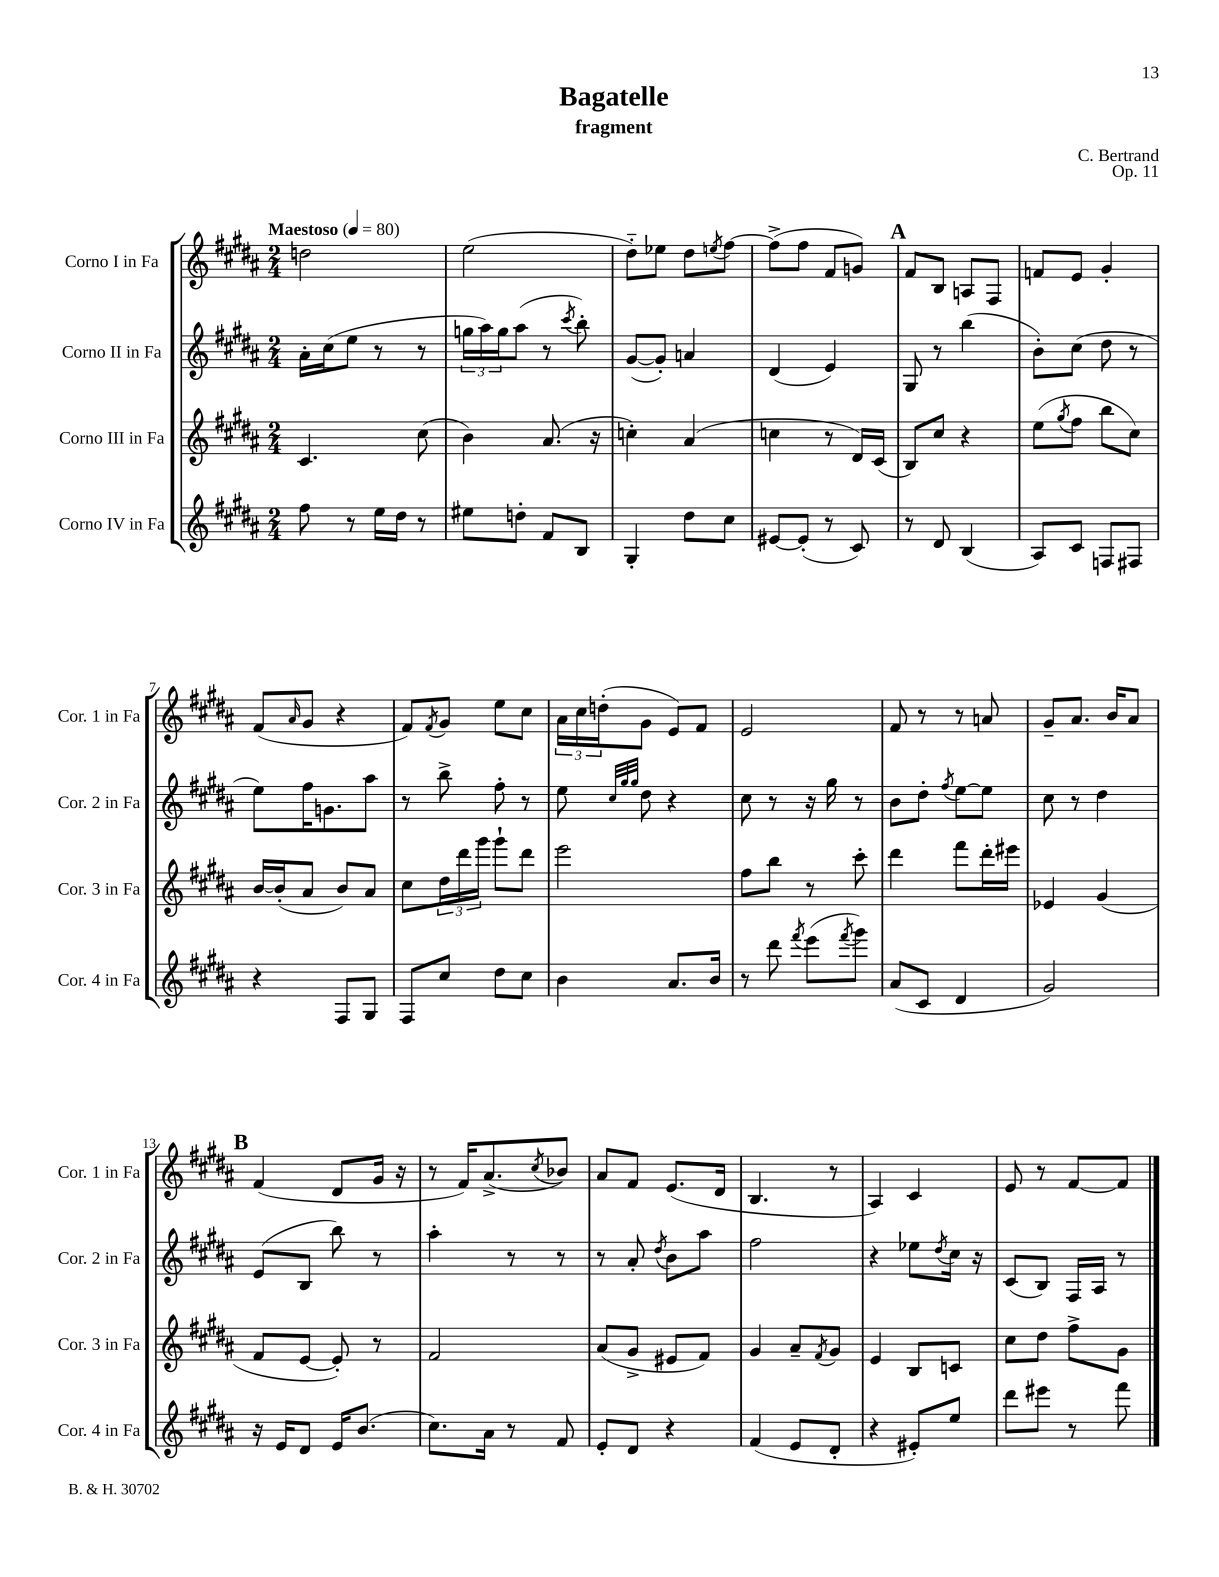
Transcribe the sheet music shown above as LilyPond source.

\header { title = "Bagatelle" composer = "C. Bertrand" subtitle = "fragment" opus = "Op. 11" }
<<
\new StaffGroup <<
\new Staff = "s0" \with { instrumentName = "Corno I in Fa" shortInstrumentName = "Cor. 1 in Fa" } {
    \clef treble \key b \major \numericTimeSignature \time 2/4 \tempo "Maestoso" 4 = 80
    d''2 |
    e''2( |
    dis''8-_) ees''8 dis''8 \acciaccatura { e''8 } fis''8~ |
    fis''8->( fis''8 fis'8 g'8) |
    \mark \markup { \bold "A" } fis'8 b8 a8 fis8 |
    f'8 e'8 gis'4-. |
    fis'8( \grace { ais'16 } gis'8 r4 |
    fis'8) \acciaccatura { fis'8 } gis'8 e''8 cis''8 |
    \tuplet 3/2 { ais'16 cis''16 d''16-.( } gis'8 e'8) fis'8 |
    e'2 |
    fis'8 r8 r8 a'8 |
    gis'8-- ais'8. b'16 ais'8 |
    \mark \markup { \bold "B" } fis'4( dis'8 gis'16 r16 |
    r8 fis'16) ais'8.->( \acciaccatura { cis''8 } bes'8) |
    ais'8 fis'8 e'8.( dis'16 |
    b4. r8 |
    ais4) cis'4 |
    e'8 r8 fis'8~ fis'8 \bar "|." |
}
\new Staff = "s1" \with { instrumentName = "Corno II in Fa" shortInstrumentName = "Cor. 2 in Fa" } {
    \clef treble \key b \major \numericTimeSignature \time 2/4
    ais'16-. cis''16( e''8 r8 r8 |
    \tuplet 3/2 { g''16 ais''16) g''16 } ais''8( r8 \acciaccatura { cis'''8 } b''8-.) |
    gis'8~( gis'8-.) a'4 |
    dis'4( e'4) |
    \mark \markup { \bold "A" } gis8 r8 b''4( |
    b'8-.) cis''8( dis''8 r8 |
    e''8) fis''16 g'8. ais''8 |
    r8 b''8-> fis''8-. r8 |
    e''8 \grace { cis''32 gis''32 gis''32 } dis''8 r4 |
    cis''8 r8 r16 gis''16 r8 |
    b'8 dis''8-. \acciaccatura { fis''8 } e''8~ e''8 |
    cis''8 r8 dis''4 |
    \mark \markup { \bold "B" } e'8( b8 b''8) r8 |
    ais''4-. r8 r8 |
    r8 ais'8-. \acciaccatura { dis''8 } b'8 ais''8 |
    fis''2 |
    r4 ees''8 \acciaccatura { dis''8 } cis''16 r16 |
    cis'8( b8) fis16 ais16 r8 \bar "|." |
}
\new Staff = "s2" \with { instrumentName = "Corno III in Fa" shortInstrumentName = "Cor. 3 in Fa" } {
    \clef treble \key b \major \numericTimeSignature \time 2/4
    cis'4. cis''8( |
    b'4) ais'8.( r16 |
    c''4-.) ais'4( |
    c''4 r8 dis'16) cis'16( |
    \mark \markup { \bold "A" } b8) cis''8 r4 |
    e''8( \acciaccatura { gis''8 } fis''8 b''8 cis''8) |
    b'16~ b'16-.( ais'8 b'8) ais'8 |
    cis''8 \tuplet 3/2 { dis''16 dis'''16 gis'''16 } gis'''8-! dis'''8 |
    e'''2 |
    fis''8 b''8 r8 cis'''8-. |
    dis'''4 fis'''8 dis'''16-. eis'''16 |
    ees'4 gis'4( |
    \mark \markup { \bold "B" } fis'8 e'8~ e'8-.) r8 |
    fis'2 |
    ais'8( gis'8-> eis'8 fis'8) |
    gis'4 ais'8-- \acciaccatura { fis'8 } gis'8 |
    e'4 b8 c'8 |
    cis''8 dis''8 fis''8-> gis'8 \bar "|." |
}
\new Staff = "s3" \with { instrumentName = "Corno IV in Fa" shortInstrumentName = "Cor. 4 in Fa" } {
    \clef treble \key b \major \numericTimeSignature \time 2/4
    fis''8 r8 e''16 dis''16 r8 |
    eis''8 d''8-. fis'8 b8 |
    gis4-. dis''8 cis''8 |
    eis'8~ eis'8-.( r8 cis'8) |
    \mark \markup { \bold "A" } r8 dis'8 b4( |
    ais8) cis'8 f8 fis8 |
    r4 fis8 gis8 |
    fis8 cis''8 dis''8 cis''8 |
    b'4 ais'8. b'16 |
    r8 dis'''8 \acciaccatura { fis'''8 } e'''8( \acciaccatura { fis'''8 } gis'''8) |
    ais'8( cis'8 dis'4 |
    gis'2) |
    \mark \markup { \bold "B" } r16 e'16 dis'8 e'16 b'8.( |
    cis''8.) ais'16 r8 fis'8 |
    e'8-. dis'8 r4 |
    fis'4( e'8 dis'8-. |
    r4 eis'8-.) e''8 |
    dis'''8 eis'''8 r8 fis'''8 \bar "|." |
}
>>
>>
